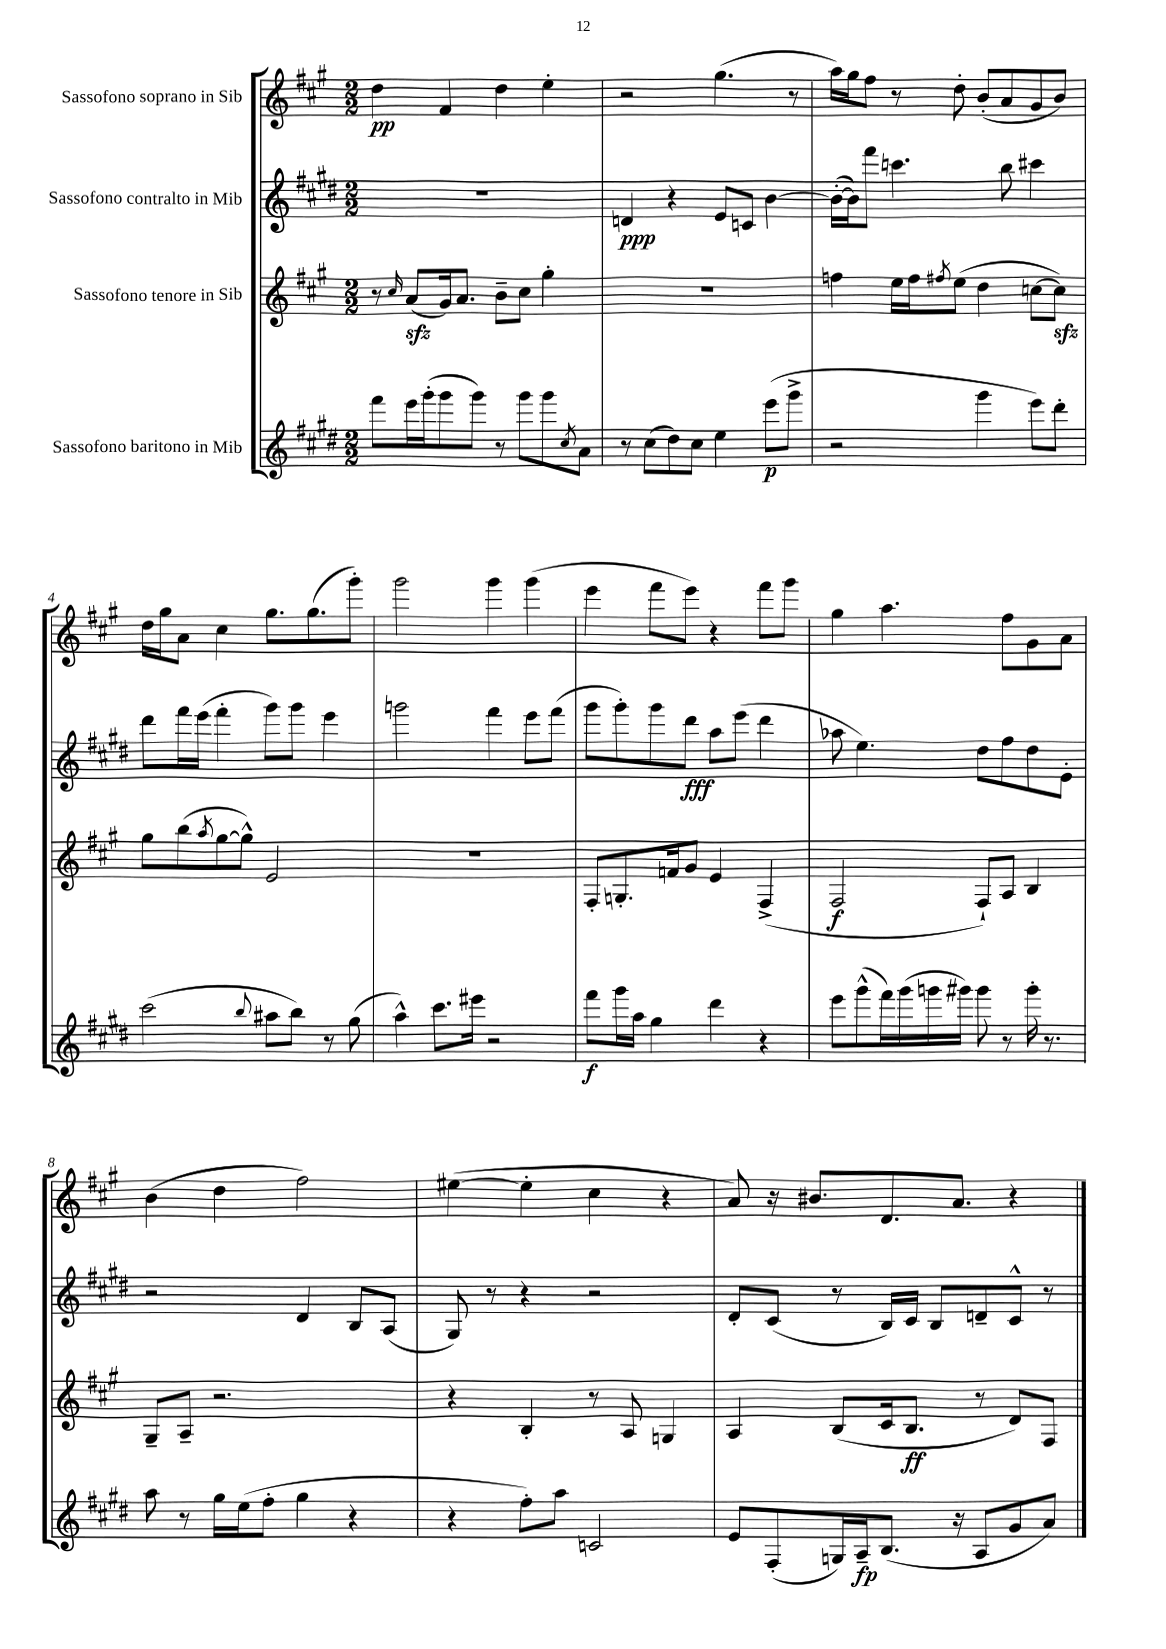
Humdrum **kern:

**kern	**kern	**kern	**kern
*staff4	*staff3	*staff2	*staff1
*clefG2	*clefG2	*clefG2	*clefG2
*k[f#c#g#d#]	*k[f#c#g#]	*k[f#c#g#d#]	*k[f#c#g#]
*M2/2	*M2/2	*M2/2	*M2/2
8fff#\L	8r	1r	4dd\
.	16qqcc#/	.	.
16eee\L	(8a/L	.	.
(16ggg#'\J	.	.	.
8ggg#\	16g#/k)	.	4f#/
.	8.a/J	.	.
8ggg#\J)	.	.	.
8r	8b~\L	.	4dd\
8ggg#\L	8cc#\J	.	.
8ggg#\	4gg#'\	.	4ee'\
8qcc#/	.	.	.
8a\J	.	.	.
=	=	=	=
8r	1r	4d/	2r
(8cc#\L	.	.	.
8dd#\)	.	4r	.
8cc#\J	.	.	.
4ee\	.	8e/L	(4.gg#\
.	.	8c/J	.
(8eee\L	.	[4b\	.
8ggg#^\J	.	.	8r
=	=	=	=
2r	4ff\	(16b'\_LL	16aa\LL)
.	.	16b\]J)	16gg#\J
.	.	8fff#\J	8ff#\J
.	16ee\LL	4.ccc\	8r
.	16ff\J	.	.
.	8qff#/	.	.
.	(8ee\J	.	8dd'\
4ggg#\	4dd\	.	(8b'/L
.	.	8bb\	8a/
8eee\L)	[8cc\L	4ccc#\	8g#/
8ddd#'\J	8cc\]J)	.	8b/J)
=	=	=	=
(2ccc#\	8gg#\L	8ddd#\L	16dd\LL
.	.	.	16gg#\J
.	(8bb\	16fff#\L	8a\J
.	.	(16eee\JJ	.
.	8qaa/	.	.
.	[8gg#\	4fff#'\	4cc#\
.	8gg#^^\]J)	.	.
8qqbb/	.	.	.
8aa#\L	2e/	8ggg#\L)	8.gg#\L
8bb\J)	.	8ggg#\J	.
.	.	.	(8.gg#\
8r	.	4eee\	.
(8gg#\	.	.	8ggg#'\J)
=	=	=	=
4aa^^\)	1r	2ggg\	2ggg#\
8.ccc#\L	.	.	.
16eee#\Jk	.	.	.
2r	.	4fff#\	4ggg#\
.	.	8eee\L	(4ggg#\
.	.	(8fff#\J	.
=	=	=	=
8fff#\L	8F#'/L	8ggg#\L	4eee\
16ggg#\L	8.G'/	8ggg#'\)	.
16aa\JJ	.	.	.
4gg#\	.	8ggg#\	8fff#\L
.	16f/k	.	.
.	8g#/J	8ddd#\J	8eee\J)
4ddd#\	4e/	8aa\L	4r
.	.	(8eee\J	.
4r	(4F#^/	4ddd#\	8fff#\L
.	.	.	8ggg#\J
=	=	=	=
8eee\L	2F#/	8aa-\	4gg#\
(8ggg#^^\	.	4.ee\)	.
16fff#\L)	.	.	4.aa\
(16ggg#\	.	.	.
16ggg\	.	.	.
16ggg#\JJ)	.	.	.
8ggg#\	8F#`/L)	8dd#\L	.
8r	8A/J	8ff#\	8ff#\L
16ggg#'\	4B/	8dd#\	8g#\
8.r	.	.	.
.	.	8e'\J	8a\J
=	=	=	=
8aa\	8G#~/L	2r	(4b\
8r	8A~/J	.	.
16gg#\LL	2.r	.	4dd\
(16ee\J	.	.	.
8ff#'\J	.	.	.
4gg#\	.	4d#/	2ff#\)
4r	.	8B/L	.
.	.	(8A/J	.
=	=	=	=
4r	4r	8G#/)	([4ee#\
.	.	8r	.
8ff#'\L)	4B'/	4r	4ee#'\]
8aa\J	.	.	.
2c/	8r	2r	4cc#\
.	8A/	.	.
.	4G/	.	4r
=	=	=	=
8e/L	4A/	8d#'/L	8a/)
(8F#'/	.	(8c#/J	16r
.	.	.	8.b#/L
16G/L)	(8B/L	8r	.
16A~/J	.	.	.
(8.B/J	16c#/k	16B/LL)	8.d/
.	8.B/J	16c#/JJ	.
.	.	8B/L	.
16r	.	.	8.a/J
8A/L	8r	8d~/	.
8g#/	8d/L)	8c#^^/J	4r
8a/J)	8F#/J	8r	.
==	==	==	==
*-	*-	*-	*-
